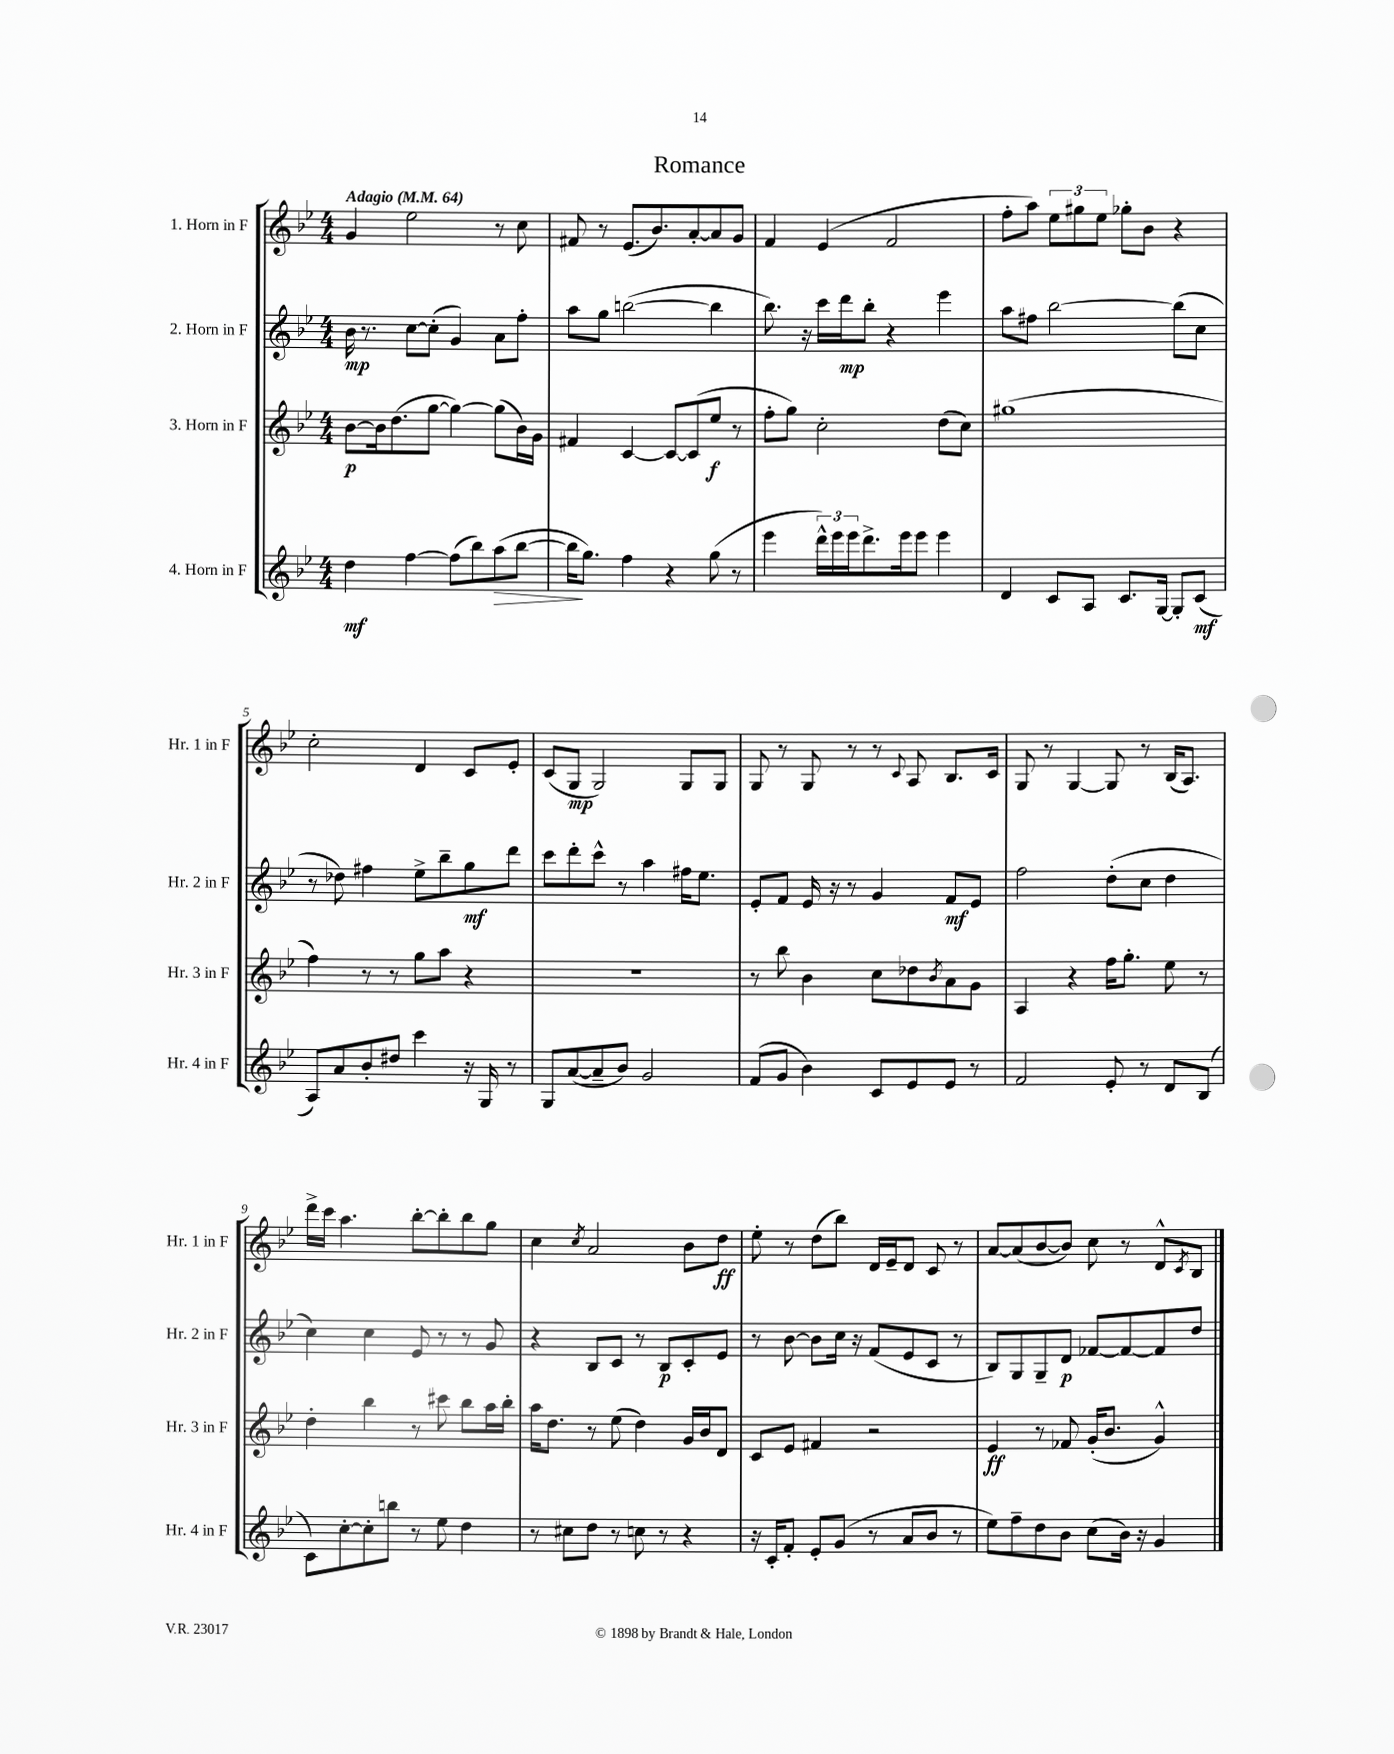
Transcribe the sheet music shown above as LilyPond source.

\header { title = "Romance" }
<<
\new StaffGroup <<
\new Staff = "s0" \with { instrumentName = "1. Horn in F" shortInstrumentName = "Hr. 1 in F" } {
    \clef treble \key bes \major \numericTimeSignature \time 4/4 \tempo "Adagio" 4 = 64
    g'4 ees''2 r8 c''8 |
    fis'8 r8 ees'8.( bes'8.) a'8~-. a'8 g'8 |
    f'4 ees'4( f'2 |
    f''8-. a''8) \tuplet 3/2 { ees''8 gis''8 ees''8 } ges''8-. bes'8 r4 |
    c''2-. d'4 c'8 ees'8-. |
    c'8( g8\mp g2) g8 g8 |
    g8 r8 g8 r8 r8 \appoggiatura { c'8 } a8 bes8. c'16 |
    g8 r8 g4~ g8 r8 bes16( a8.) |
    d'''16-> c'''16 a''4. bes''8~-. bes''8-. bes''8 g''8 |
    c''4 \acciaccatura { c''8 } a'2 bes'8 d''8\ff |
    ees''8-. r8 d''8( bes''8) d'16 ees'16-- d'8 c'8 r8 |
    a'8~ a'8( bes'8~ bes'8) c''8 r8 d'8-^ \acciaccatura { c'8 } bes8 \bar "|." |
}
\new Staff = "s1" \with { instrumentName = "2. Horn in F" shortInstrumentName = "Hr. 2 in F" } {
    \clef treble \key bes \major \numericTimeSignature \time 4/4
    bes'16\mp r8. c''8~ c''8-.( g'4) a'8 f''8-. |
    a''8 g''8 b''2~( b''4 |
    bes''8.) r16 c'''16 d'''16\mp bes''8-. r4 ees'''4 |
    a''8 fis''8 bes''2~ bes''8( c''8 |
    r8 des''8) fis''4 ees''8-> bes''8-- g''8\mf d'''8 |
    c'''8 d'''8-. c'''8-^ r8 a''4 fis''16 ees''8. |
    ees'8-. f'8 ees'16 r16 r8 g'4 f'8\mf ees'8 |
    f''2 d''8-.( c''8 d''4 |
    c''4) c''4 ees'8 r8 r8 g'8 |
    r4 bes8 c'8 r8 bes8\p c'8-. ees'8 |
    r8 bes'8~ bes'8 c''16 r16 f'8( ees'8 c'8 r8 |
    bes8) g8 g8-- d'8\p fes'8~ fes'8~ fes'8 d''8 \bar "|." |
}
\new Staff = "s2" \with { instrumentName = "3. Horn in F" shortInstrumentName = "Hr. 3 in F" } {
    \clef treble \key bes \major \numericTimeSignature \time 4/4
    bes'8~\p bes'16 d''8.( g''8~ g''4~) g''8( bes'16) g'16 |
    fis'4 c'4~ c'8~ c'8( ees''8\f r8 |
    f''8-. g''8) c''2-. d''8( c''8) |
    gis''1( |
    f''4) r8 r8 g''8 a''8 r4 |
    R1 |
    r8 bes''8 bes'4 c''8 des''8 \acciaccatura { bes'8 } a'8 g'8 |
    a4 r4 f''16 g''8.-. ees''8 r8 |
    d''4-. bes''4 r8 cis'''8 bes''8 a''16 bes''16-. |
    a''16 d''8. r8 ees''8( d''4) g'16 bes'16 d'8 |
    c'8 ees'8 fis'4 r2 |
    ees'4\ff r8 fes'8 g'16-.( bes'8. g'4-^) \bar "|." |
}
\new Staff = "s3" \with { instrumentName = "4. Horn in F" shortInstrumentName = "Hr. 4 in F" } {
    \clef treble \key bes \major \numericTimeSignature \time 4/4
    d''4\mf f''4~ f''8( bes''8) a''8\>( bes''8~ |
    bes''16\! g''8.) f''4 r4 g''8( r8 |
    ees'''4 \tuplet 3/2 { d'''16-^) ees'''16 ees'''16 } d'''8.-> ees'''16 ees'''8 ees'''4 |
    d'4 c'8 a8 c'8. g16~ g8-. c'8\mf( |
    a8) a'8 bes'8-. dis''8 c'''4 r16 g16 r8 |
    g8 a'8~( a'8-- bes'8) g'2 |
    f'8( g'8 bes'4) c'8 ees'8 ees'8 r8 |
    f'2 ees'8-. r8 d'8 bes8( |
    c'8) c''8~-. c''8-. b''8 r8 ees''8 d''4 |
    r8 cis''8 d''8 r8 c''8 r8 r4 |
    r16 c'16-. f'8-. ees'8-. g'8( r8 a'8 bes'8 r8 |
    ees''8) f''8-- d''8 bes'8 c''8( bes'16) r16 g'4 \bar "|." |
}
>>
>>
